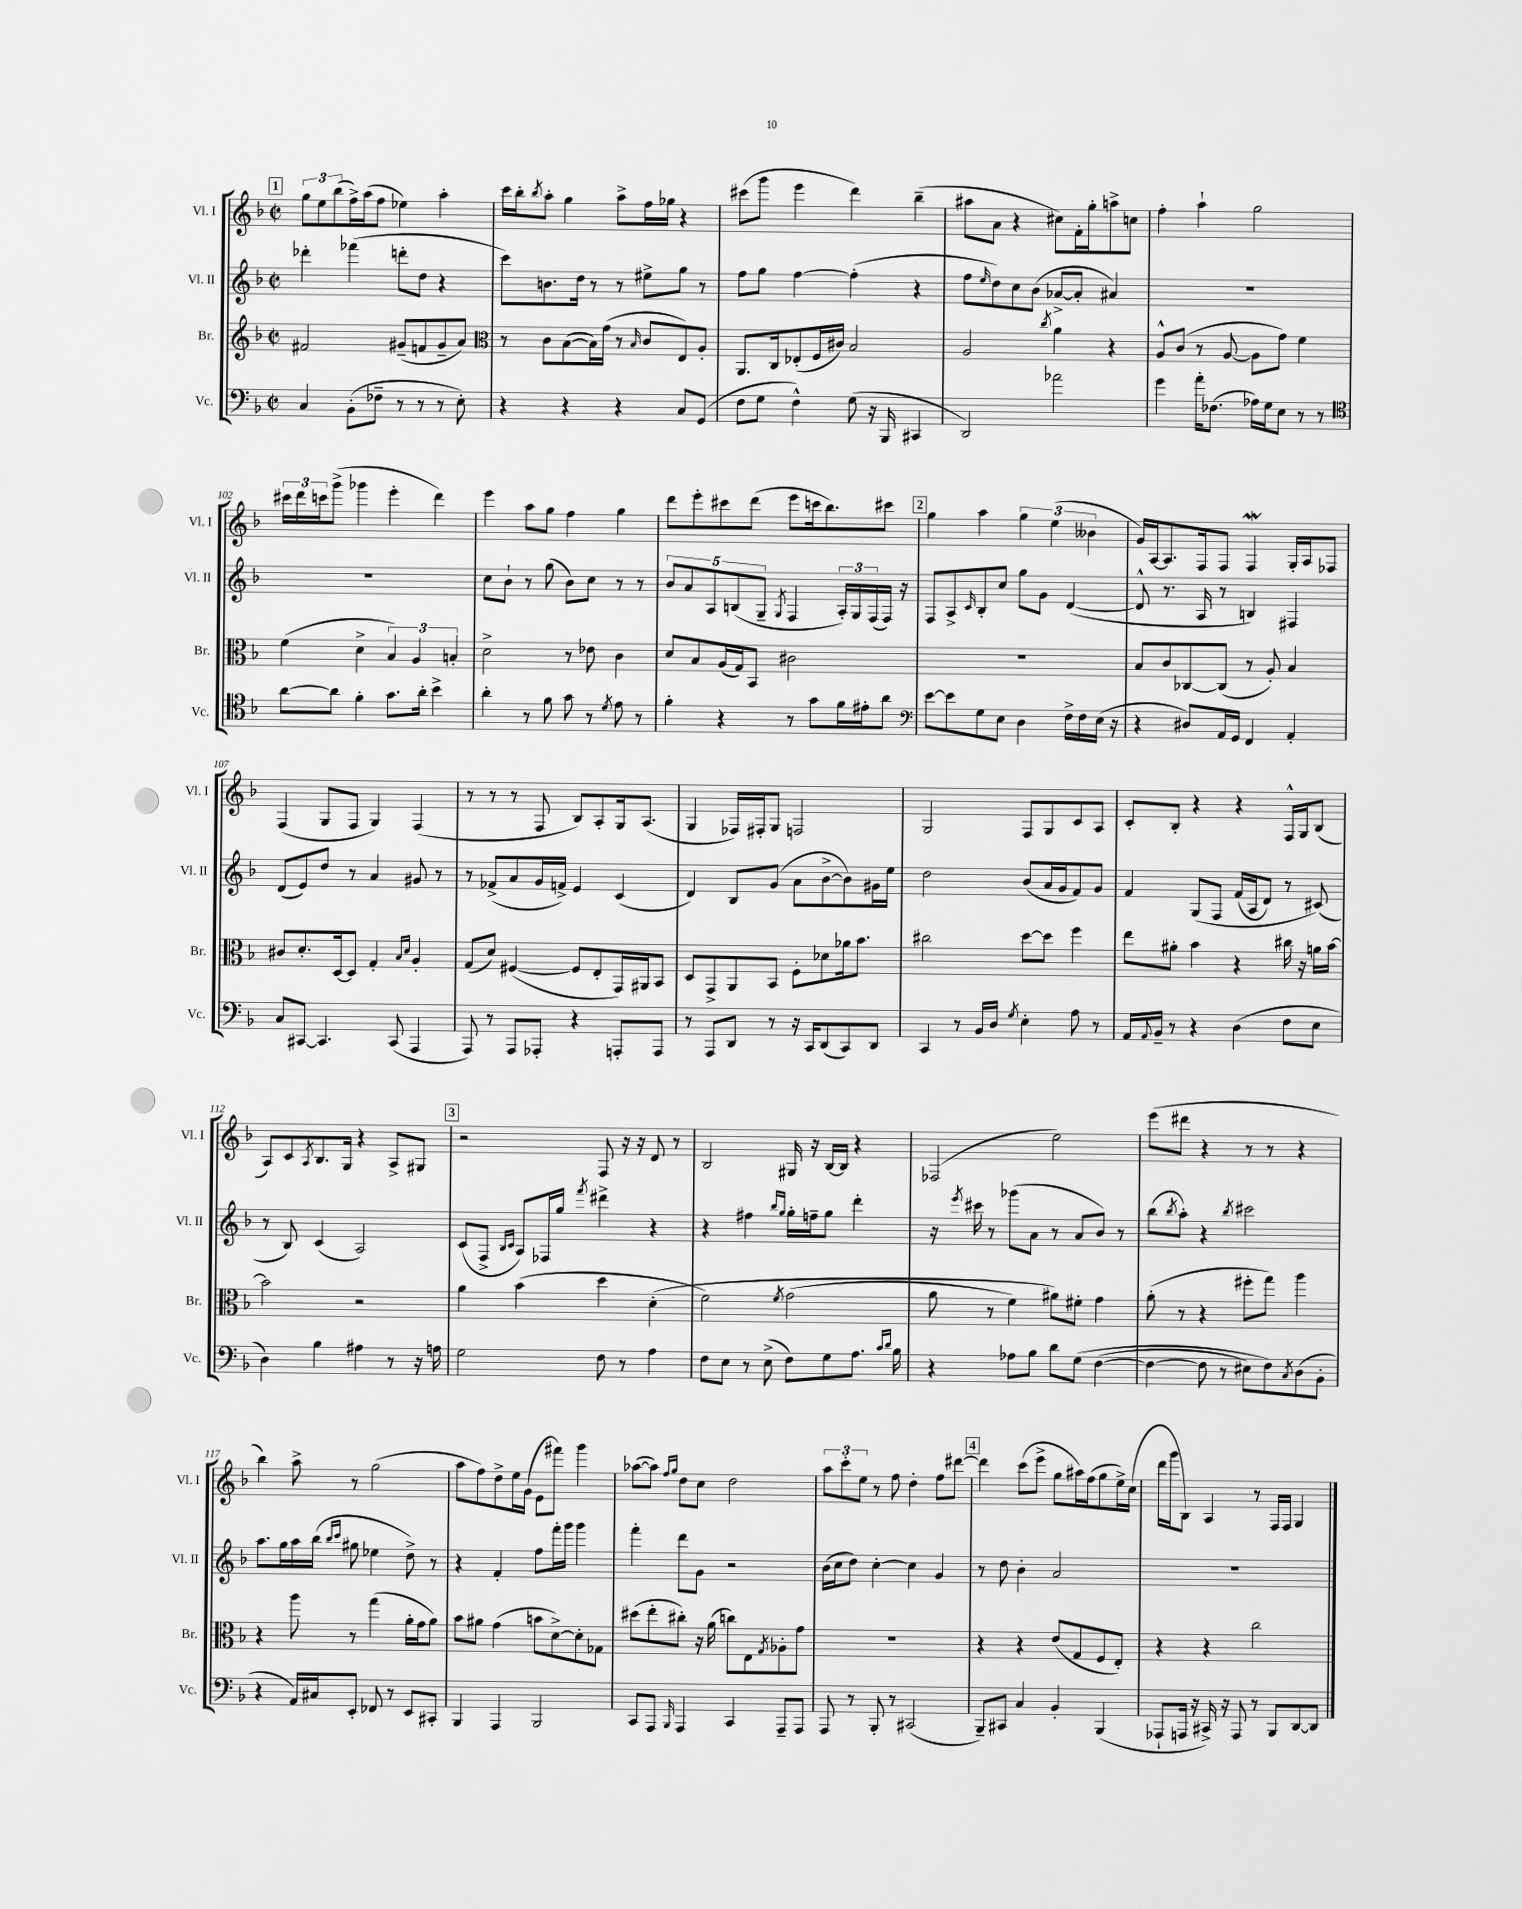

**kern	**kern	**kern	**kern
*part4	*part3	*part2	*part1
*staff4	*staff3	*staff2	*staff1
*I"Vc.	*I"Br.	*I"Vl. II	*I"Vl. I
*I'Vc.	*I'Br.	*I'Vl. II	*I'Vl. I
*clefF4	*clefG2	*clefG2	*clefG2
*k[b-]	*k[b-]	*k[b-]	*k[b-]
*M2/2	*M2/2	*M2/2	*M2/2
*met(c|)	*met(c|)	*met(c|)	*met(c|)
!!LO:REH:place=s1:t=1
=97	=97	=97	=97
4C/	2f#X/	4ddd-X'\	12gg\L
.	.	.	12ee\
.	.	.	(12bb-\
(8BB-'\L	.	(4fff-X\	16ff^\L)
.	.	.	(16aa\J
8F-X~\J	.	.	8ff\J
8r	(8g#X~/L	8dddn'\L	4ee-X\)
8r	8fn/	8dd\J	.
8r	8g#~/	4r	4aa'\
8E'\)	8a/J)	.	.
=98	=98	=98	=98
*	*clefC3	*	*
4r	8r	8ccc\L)	16ccc\LL
.	.	.	16bb-'\J
.	.	.	8qbb-/
.	8c\L	8.bn\	8aa'\J
4r	([8B-\	.	4gg\
.	.	16dd\Jk	.
.	16B-\L])	8r	.
.	(16g\JJ	.	.
4r	8r	8r	8aa^\L
.	16qqB-/	.	.
.	8c/L	8ee#X^\L	16ff\L
.	.	.	16gg-X\JJ
8C/L	8E/)	8gg\J	4r
(8GG/J	8A'/J	8r	.
=99	=99	=99	=99
8F\L	8.AA/L	8ff\L	(8ccc#X\L
8G\J	.	8gg\J	8ggg\J
.	16C/k	.	.
4F^^\)	(8E-X'/	[4ff\	4eee\
.	16F/L	.	.
.	16c#X/JJ)	.	.
(8G\	2B-/	(4ff'\]	4ddd\)
16r	.	.	.
16BBB-/	.	.	.
4CC#X/	.	4r	(4bb-~\
=100	=100	=100	=100
2DD/)	2A/	8ff\L	8aa#X\L
.	.	16qqee/	.
.	.	8dd\)	8a\J
.	.	8cc\	4r
.	.	(8b-\J	.
.	8qcc/	.	.
2a-X\	4a\	[8a-X^/L	8cc#X\L)
.	.	8a-'/J]	16f'\L
.	.	.	16gg'\J
.	4r	4a#X/)	8aan^\
.	.	.	8ccn\J
=101	=101	=101	=101
4g\	8A^^/L	1r	4ff'\
.	(8c/J	.	.
16a'\KL	8r	.	4aa`\
(8.F-X\J	.	.	.
.	[8A/	.	.
16A-X\LL)	8A\L]	.	2gg\
16G\J	.	.	.
8E\J	8g\J)	.	.
8r	4f\	.	.
8r	.	.	.
!!LO:LB:g=z
=102	=102	=102	=102
*clefC4	*	*	*
[8a\L	(4f\	1r	24ccc#X\LL
.	.	.	24ddd\
.	.	.	24cccn\J
8a\J]	.	.	(8ggg^\J
4f'\	4d^\	.	4ggg-X\
8.g\L	6B-/)	.	4eee'\
.	6A/	.	.
16a'\Jk	.	.	.
4b-^\	.	.	4ddd\)
.	6Bn'/	.	.
=103	=103	=103	=103
4a'\	2d^\	8cc\L	4eee\
.	.	8b-`\J	.
8r	.	8r	8aa\L
8f\	.	(8gg\	8gg\J
8g\	8r	8b-\L)	4ff\
8r	8e-X\	8cc\J	.
8qd/	.	.	.
8e\	4c\	8r	4gg\
8r	.	8r	.
=104	=104	=104	=104
4f'\	8d/L	10b-/L	8ddd\L
.	.	10a/	.
.	8B-/	.	8eee'\
.	.	10A/	.
4r	(16A/L	.	8ccc#X\
.	.	(10Bn/	.
.	16G/J)	.	.
.	8BB-/J	.	(8ddd\J
.	.	10G~/J	.
.	.	8qG/	.
8r	2c#X\	4F/	8eee\L
8g\L	.	.	16cccn\k
.	.	.	8.bb-\)
16f\L	.	24A'/LL)	.
.	.	24G/	.
16e#X'\J	.	.	.
.	.	(24F/	.
8a\J	.	16F/JJ)	8ccc#X\J
.	.	16r	.
!!LO:REH:place=s1:t=2
=105	=105	=105	=105
*clefF4	*	*	*
[8e\L	1r	8F/L	4gg\
8e\]	.	8A^/	.
.	.	16qqc/	.
8G\	.	8B-'/	4aa\
8E\J	.	8cc/J	.
4D\	.	8gg\L	6gg\
.	.	8g\J	.
.	.	.	(6ee\
16F^\LL	.	([4d/	.
16F\	.	.	.
.	.	.	6b--X\
(16E\JJ	.	.	.
16r	.	.	.
=106	=106	=106	=106
4r	8B-/L	8d^^/]	16g/LL)
.	.	.	[16A/J
.	8c/	8.r	8.A/]
8D#X/L)	[8C-X/	.	.
.	.	16A/	16F/k
16AA/L	(8C-/J]	8r	8F/J
16GG/JJ	.	.	.
4FF/	8r	4Bn/)	4Fw/
.	8A'/)	.	.
4AA'/	4B-/	4F#X/	16G'/LL
.	.	.	16A/J
.	.	.	8F-X/J
!!LO:LB:g=z
=107	=107	=107	=107
8C/L	8c#X/L	(8d/L	(4F/
[8CC#X/J	8.d'/	8e/)	.
4.CC#/]	.	8dd/J	8G/L
.	[16D/k	.	.
.	8D/J]	8r	8F/J
.	4G'/	4a/	4G/)
(8CC#/	.	.	.
.	16qqB-/LL	.	.
.	16qqd/JJ	.	.
4AAA/	4A'/	8g#X/	(4F/
.	.	8r	.
=108	=108	=108	=108
8AAA/)	(8G/L	8r	8r
8r	8d/J)	(8f-X^/L	8r
8AAA/L	([4F#X/	8a/	8r
8AAA-X'/J	.	16g/L	8F/
.	.	16fn^/JJ)	.
4r	8F#/L]	4e/	8B-/L)
.	8E'/	.	8A'/
8AAAn'/L	16GG/L)	(4c/	16G/k
.	16AA#X/J	.	(8.A/J
8AAA/J	8BB-/J	.	.
=109	=109	=109	=109
8r	8D/L	4d/)	4G/
8AAA/L	8GG^/	.	.
8DD/J	8AA/	8B-/L	16F-X/LL)
.	.	.	16F#X'/J
8r	8BB-/J	(8g/J	8G/J
16r	8F'\L	8a\L	2Fn/
16CC/KL	.	.	.
(8DD/	8d-X\	[8b-^\	.
8CC/)	16a-X\k	8b-\])	.
.	8.b-\J	.	.
8DD/J	.	16g#X\L	.
.	.	16ee\JJ	.
=110	=110	=110	=110
4CC/	2cc#X\	2dd\	2G/
8r	.	.	.
16BB-/LL	.	.	.
16D/JJ	.	.	.
8qG/	.	.	.
4E'\	[8dd\L	(8b-/L	8F/L
.	8dd\J]	16a/L	8G/
.	.	16g/J	.
8A\	4ff\	8f/)	8c/
8r	.	8g/J	8A/J
=111	=111	=111	=111
16AA/LL	8ee\L	4f/	8c'/L
8qqAA/	.	.	.
16BB-~/JJ	.	.	.
8r	8a#X'\J	.	8B-'/J
4r	4b-\	(8G/L	4r
.	.	8F/J	.
(4D\	4r	(16f/LL	4r
.	.	16A/J	.
.	.	8d/J)	.
8F\L	16cc#X\	8r	16F^^/LL
.	16r	.	16G/J
8E\J	16an\LL	(8c#X/)	(8B-/J
.	[16b-\JJ	.	.
!!LO:LB:g=z
=112	=112	=112	=112
4D\)	2b-\]	8r	8A/L)
.	.	8B-/)	8c/
.	.	.	8qA/
4B-\	.	(4c/	8.B-/
.	.	.	16G/Jk
4A#X\	2r	2A/)	4r
8r	.	.	8A^/L
16r	.	.	8G#X/J
16An\	.	.	.
!!LO:REH:place=s1:t=3
=113	=113	=113	=113
2G\	4a\	(8c/L	2r
.	.	8F^/J	.
.	.	16qqB-/LL	.
.	.	16qqc/JJ	.
.	(4b-\	8A/L)	.
.	.	16F-X/L	.
.	.	16gg/JJ	.
.	.	8qfff/	.
8F\	4dd\	4ddd#X^\	8F/
8r	.	.	16r
.	.	.	16r
4A\	(4d'\	4r	8d/
.	.	.	8r
=114	=114	=114	=114
8F\L	2f\)	4r	2B-/
8E\J	.	.	.
8r	.	4ff#X\	.
(8E^\	.	.	.
.	.	16qqbb-/LL	.
.	8qf/	16qqgg/JJ	.
8F\L)	(2g\	16gg'\LL	16G#X/
.	.	16ffn~\J	16r
8G\	.	8gg\J	[16B-/LL
.	.	.	16B-/JJ]
8.A\J	.	4ddd'\	4r
16qqc/LL	.	.	.
16qqd/JJ	.	.	.
16B-\	.	.	.
=115	=115	=115	=115
4r	8a\	16r	(2F-X/
.	.	8qeee/	.
.	.	16ccc#X\	.
.	8r	8r	.
8A-X\L	4f\)	(8ggg-X\L	.
8B-\J	.	8a\J	.
8d\L	8a#X\L)	8r	2ee\)
(8G\J	8f#X'\J	8a/L	.
([4F\	4g\	8b-/J)	.
.	.	8r	.
=116	=116	=116	=116
4F\_	(8a'\	(8bb-\L	(8eee\L
.	.	8qbb-/	.
.	8r	8aa'\J)	8ddd#X\J
8F\]	4r	4r	4r
8r	.	.	.
.	.	8qbb-/	.
8E#X\L)	8ff#X'\L	2ccc#X\	8r
8F\)	8gg\J)	.	8r
8qC/	.	.	.
(8D\	4aa\	.	4r
8BB-'\J	.	.	.
!!LO:LB:g=z
=117	=117	=117	=117
4r	4r	8.aa\L	4bb-\)
.	.	16gg\L	.
16AA/LL)	8aa\	16aa\	8aa^\
16C#X/J	.	(16bb-\JJ	.
.	.	16qqbb-/LL	.
.	.	16qqccc/JJ	.
8EE'/J	8r	8gg#X\	8r
8FF-X/	(4gg\	4ee-X\	(2gg\
8r	.	.	.
8EE/L	16a'\LL	8dd^\)	.
.	16g\J	.	.
8CC#X'/J	8a\J)	8r	.
=118	=118	=118	=118
4BBB-/	8b-\L	4r	8aa\L
.	8a#X\J	.	8ff\)
4AAA/	(4g\	4f'/	8dd^\
.	.	.	16ee\L
.	.	.	(16g\JJ
2BBB-/	8bn\L	8ff\L	8e\L
.	[8d^\)	16fff'\L	8fff#X\J)
.	.	16ggg\JJ	.
.	8d'\]	4ggg\	4ggg\
.	8G-X\J	.	.
=119	=119	=119	=119
8CC/L	(8dd#X\L	4fff'\	([8aa-X\L
8AAA/J	8ee'\	.	8aa-\J])
.	.	.	16qqff/LL
16qqBBB-/	.	.	16qqgg/JJ
4AAA/	8cc#X'\J)	8ddd\L	8dd\L
.	16r	8g\J	8cc\J
.	(16a\	.	.
4CC/	8ccn\L)	2r	2dd\
.	8E\	.	.
.	8qG/	.	.
8AAA~/L	8A-X'\	.	.
8AAA/J	8g\J	.	.
=120	=120	=120	=120
8AAA/	1r	(16b-\LL	12aa\L
.	.	16cc\J	.
.	.	.	12ccc'\
8r	.	8dd\J)	.
.	.	.	12ee\J
8BBB-'/	.	[4cc'\	8r
8r	.	.	8ff\
(2CC#X/	.	4cc\]	4dd'\
.	.	4g/	8ff\L
.	.	.	[8ddd#X\J
!!LO:REH:place=s1:t=4
=121	=121	=121	=121
8BBB-~/L)	4r	8r	4ddd#\]
8CC#X/J	.	8dd\	.
4C/	4r	4b-'\	(8ccc\L
.	.	.	8eee^\J
4BB-'/	(8e/L	2a/	8gg\L
.	8G/	.	16aa#X\L)
.	.	.	(16ff\J
(4BBB-/	8F/	.	8gg\
.	8E'/J)	.	16ee^\L)
.	.	.	(16cc\JJ
=122	=122	=122	=122
8AAA-X`/L	4r	1r	16ddd\LL
.	.	.	16ggg\J
16AAAn/Jk	.	.	8B-\J)
16r	.	.	.
16CC#X^/)	4r	.	4A/
16r	.	.	.
8AAA/	.	.	.
8r	2cc\	.	8r
8BBB-/L	.	.	16F/LL
.	.	.	16F/JJ
[8DD/	.	.	4G/
8DD/J]	.	.	.
==	==	==	==
*-	*-	*-	*-
